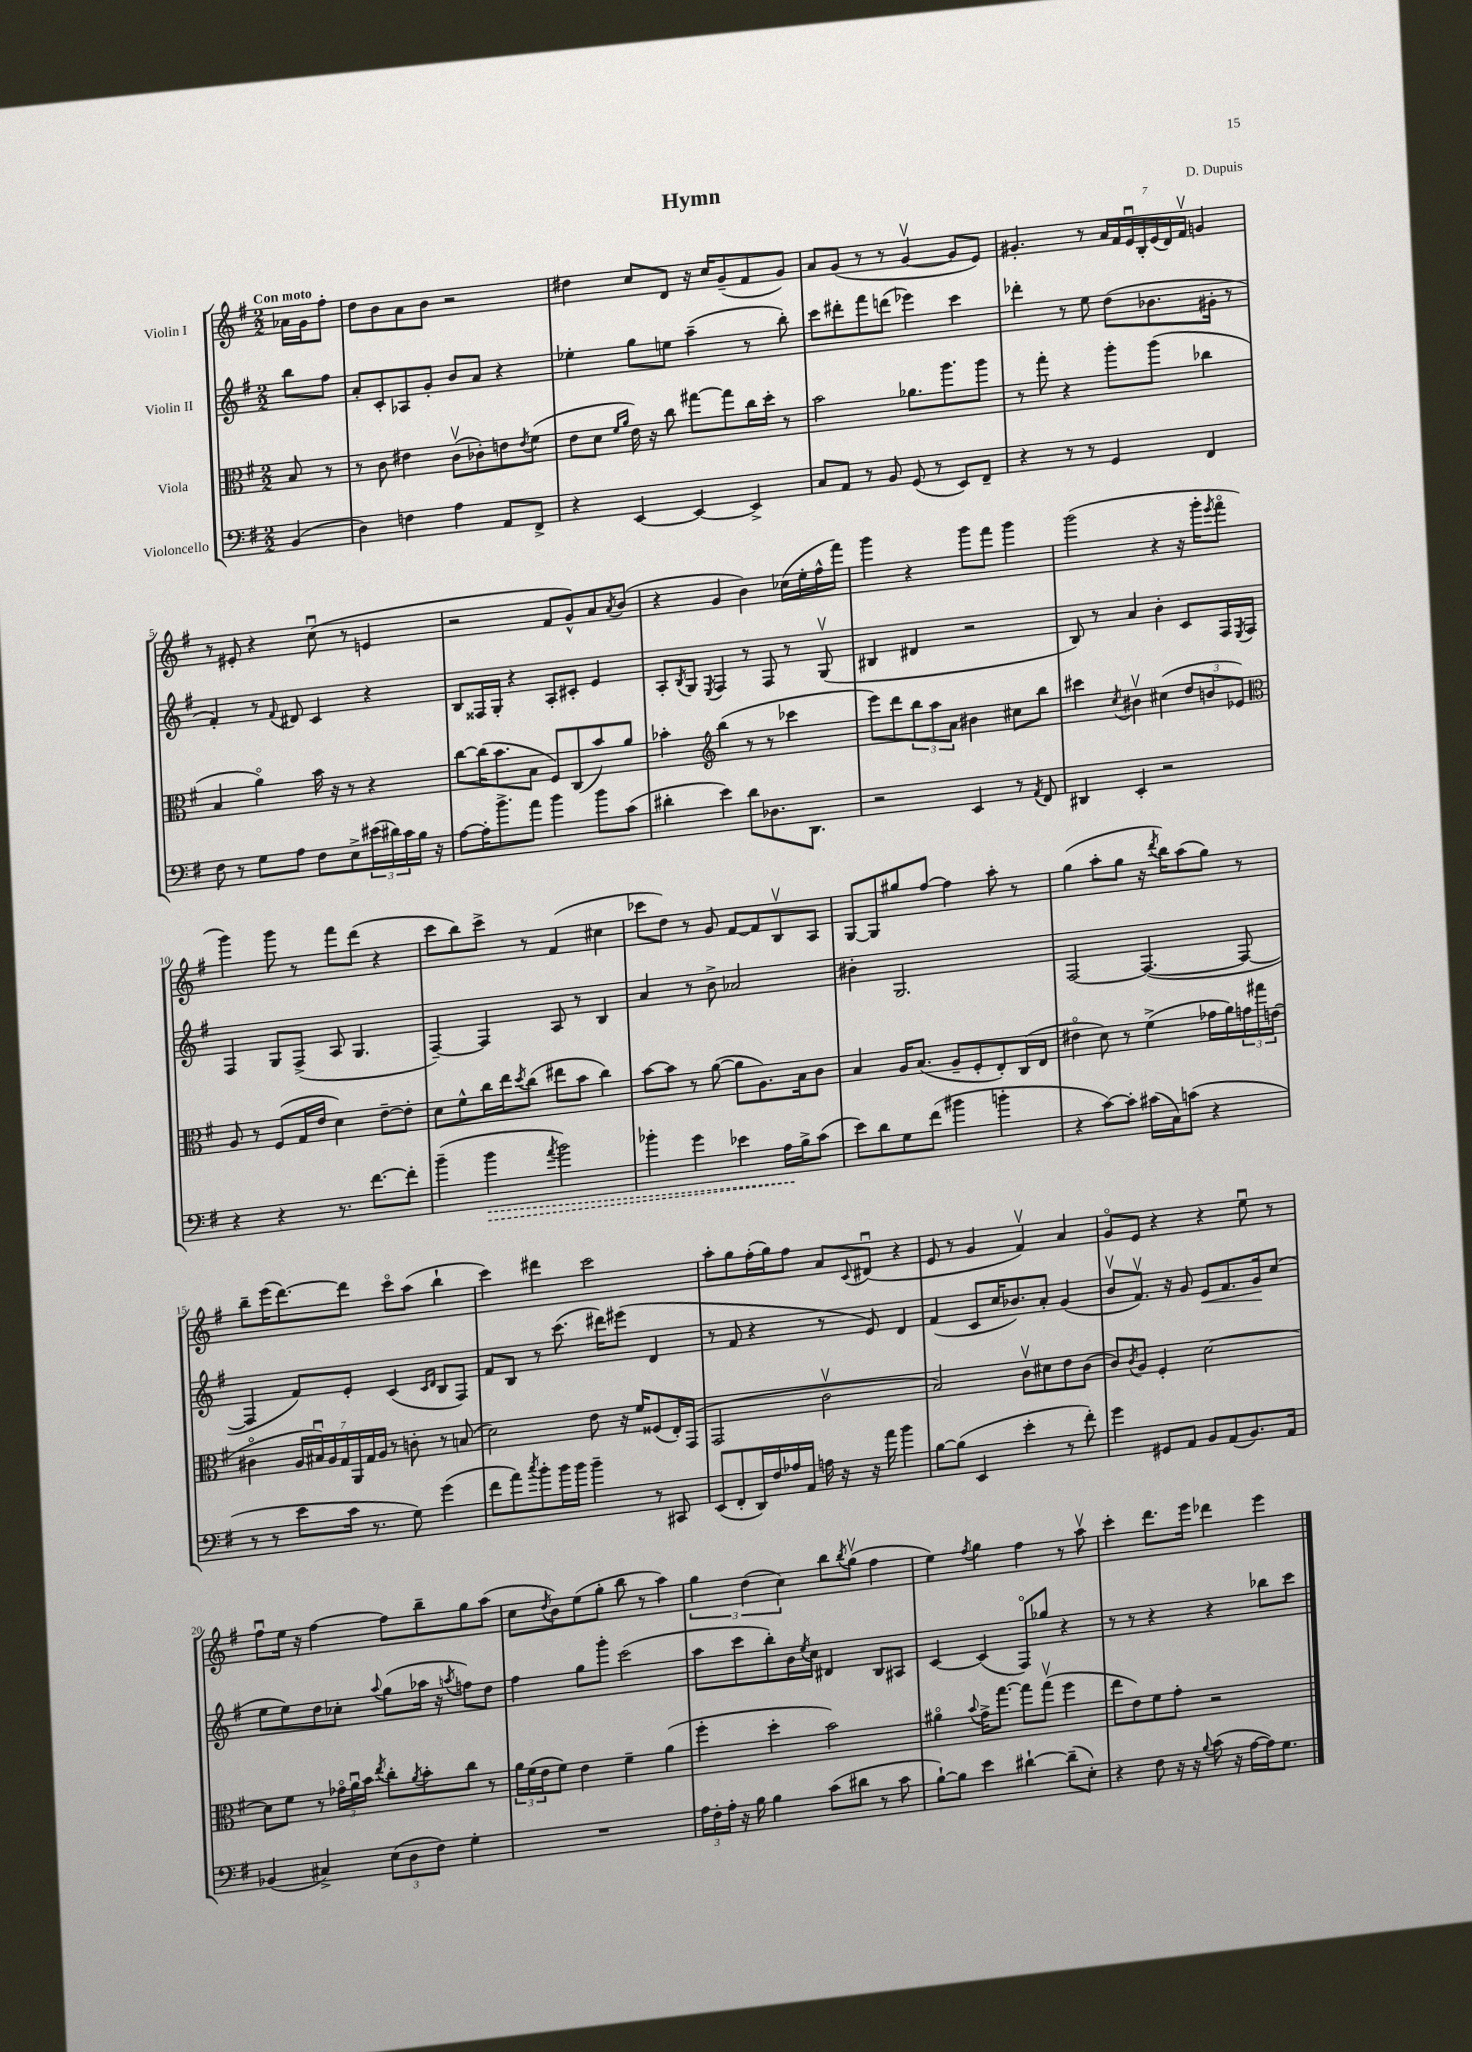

**kern	**kern	**kern	**kern
*staff4	*staff3	*staff2	*staff1
*clefF4	*clefC3	*clefG2	*clefG2
*k[f#]	*k[f#]	*k[f#]	*k[f#]
*M2/2	*M2/2	*M2/2	*M2/2
(4BB	8B	8bb	16a-
.	.	.	16g
.	8r	8ff#	8ff#'
=	=	=	=
4D)	8r	8a'	8dd
.	8c	8c'	8b
4F	4e#	8A-	8a
.	.	8g'	8b
4A	(8cv	8b	2r
.	8c-')	8a	.
8AA	8e	4r	.
.	8qe	.	.
8FF#^	(8f#	.	.
=	=	=	=
4r	8e	4ee-'	4dd#
.	8d	.	.
.	16qqf#	.	.
.	16qqa	.	.
[4EE	16e)	8gg	8cc
.	16r	.	.
.	8cc	8ee	8d
4EE_	[8gg#	(4aa~	16r
.	.	.	16cc
.	8gg#]	.	(8g~
4EE^]	16cc	8r	8f#
.	16dd'	.	.
.	8r	8bb')	8g)
=	=	=	=
8C	2b	8ccc	8a
8AA	.	8ddd#'	(8g
8r	.	8fff#	8r
8BB	.	(8ddd	8r
(8GG	8.a-	4eee-)	[4gv
8r	.	.	.
.	8.aa	.	.
8EE)	.	4ccc	8g]
8FF#~	8aa	.	8e)
=	=	=	=
4r	8r	4ddd-'	4.g#'
.	8gg'	.	.
8r	4r	8r	.
8r	.	8ee	8r
4GG	8aa'	(8dd	28a
.	.	.	28f#
.	.	.	28eu
.	.	.	28B'
.	(8aa	8.b-	.
.	.	.	(28e
.	.	.	28d)
.	.	.	28f#v
4FF#	4cc-	.	4g
.	.	16g#'	.
.	.	8r	.
=	=	=	=
8F#	4B	4f#')	8r
8r	.	.	8e#'
8G	4ao)	8r	4r
.	.	8qqf#	.
8A	.	8d#	.
8F#	16b	4c	(8ccu
.	16r	.	.
8E^	8r	.	8r
(24e#	4r	4r	4e
24d#)	.	.	.
24c	.	.	.
16B	.	.	.
16r	.	.	.
=	=	=	=
[8A	[8cc	8B	2r
16A']	(16cc]	16F##	.
8.b^	8.b	16G'	.
.	.	4r	.
8a	8B	.	.
4b	8F#)	8A'	8f#
.	(8C	8c#'	8g^^)
8b	8b)	4e	8a
.	.	.	8qa
(8c	8a	.	(8b
=	=	=	=
4d#'	4b-'	8A'	4r
.	.	8qB	.
.	.	8G	.
*	*clefG2	*	*
.	.	8qE	.
4e)	(4bb	4F#	4g
8d#	8r	8r	4b)
8.D-	8r	8F#	.
.	4ccc-	8r	(16cc-
8.DD	.	.	16ee'
.	.	(8Gv	16ff#^^
.	.	.	16fff#)
=	=	=	=
2r	8eee)	4B#	4ggg
.	8ddd	.	.
.	12bb	4d#	4r
.	12aa	.	.
.	12a	.	.
4EE	4b#	2r	8ggg
.	.	.	8fff#
8r	8cc#	.	4ggg
8qAA	.	.	.
8FF#	8bb	.	.
=	=	=	=
4DD#	4ccc#	8B)	(2ggg
.	.	8r	.
.	8qcc	.	.
4EE'	4b#v	4a	.
2r	(4cc#	4b'	4r
.	12dd	8c	16r
.	.	.	16ggg'
.	12b	.	.
.	.	.	8qeee
.	.	16F#	8fff#o
.	12e-)	.	.
.	.	8qE	.
.	.	16F#	.
=	=	=	=
*	*clefC3	*	*
4r	8A	4F#	4ggg)
.	8r	.	.
4r	(8F#	8G	8ggg
.	16G	(8F#^	8r
.	16e	.	.
8.r	4d)	8A	8fff#
.	.	4.G	(8ddd
[8.f#	.	.	.
.	[8e~	.	4r
8f#']	8e']	.	.
=	=	=	=
(4b~	8d	[4F#~)	8ccc
.	8f#^^	.	8bb)
4b	16cc	4F#]	8ccc^
.	16ee	.	.
.	8qdd	.	.
.	(8cc	.	8r
8qa	.	.	.
2b)	8ee#	8A	(4f#
.	8b	8r	.
.	4cc)	4B	4cc#
=	=	=	=
4b-'	[8b	4a	8ccc-
.	8b]	.	8dd)
4g	8r	8r	8r
.	([8a	8b^	8g
4e-	8a]	2a-	[8f#
.	8.A)	.	8f#]
16A	.	.	8Bv
16B^	16B	.	.
(8c	8c	.	8A
=	=	=	=
8e)	4B	4b#'	[8G
8d	.	.	8G]
8G	16A	2.G	8gg#
.	(8.B	.	.
(8f#	.	.	[8ff#
4b#	8A~	.	4ff#]
.	8F#'	.	.
4b'	8E')	.	8aa'
.	(16C	.	8r
.	16E	.	.
=	=	=	=
4r	4e#o	[2F#	(4gg
[8c)	8d)	.	8aa'
8c']	8r	.	8gg
(16c#	(4f#^	(4.F#_	16r
.	.	.	8qddd
16C)	.	.	16bb)
(8c	.	.	(8aa
4r	16g-	.	8gg)
.	16a)	.	.
.	24g	8F#_	8r
.	24gg#	.	.
.	(24e	.	.
=	=	=	=
8r	4c#o	4F#]	8bb~
8r	.	.	(16eee
.	.	.	[8.ddd)
8e	28A	8f#)	.
.	28B#u)	.	.
.	28A	.	.
.	28G	.	.
16c	.	8e'	8ddd]
.	28AA	.	.
.	28G	.	.
8.r	.	.	.
.	28A	.	.
.	8r	(4c	8ccco
8G)	8c'	.	(8aa
.	.	16qqc	.
.	.	16qqd	.
(4g	8r	8B	4bb`
.	(8B	8F#)	.
=	=	=	=
8f#	2d)	8f#	4ccc)
8a)	.	8B	.
8qcc	.	.	.
8b'	.	8r	4ddd#
16b	.	(8.ccc	.
16b	.	.	.
4b~	8e	.	2ccc
.	.	16ddd#)	.
.	16r	(8eee#	.
.	16f#	.	.
8r	(8F##	4d	.
8CC#	16E')	.	.
.	(16GG	.	.
=	=	=	=
(8EE	2GG	8r	8aa'
8FF#'	.	8f#	8gg
16DD)	.	4r	(16ff#'
16F#	.	.	16gg)
16A-	.	.	8ff#
16AA	.	.	.
16A	2cv	8r	8a
16r	.	.	.
.	.	.	8qqc
16r	.	8e)	(8d#u
16a	.	.	.
4b	.	4d	4r
=	=	=	=
[8B	2B)	(4f#	8e
(8B]	.	.	8r
4EE	.	8c	4g
.	.	16cc	.
.	.	8.b-)	.
4e'	8cv	.	4f#v)
.	8d#	8a'	.
8r	8e	(4g	4a
8f#')	(8c	.	.
=	=	=	=
4g	8c)	8bv	8go
.	8qc	.	.
.	8A	8.f#v)	8e
8GG#	4F#'	.	4r
.	.	16r	.
8AA	.	8g	.
8BB	[2d	8e	4r
(8AA	.	8.f#	.
8.BB)	.	.	8eeu
.	.	16g	.
.	.	(8cc	8r
16AA	.	.	.
=	=	=	=
(4BB-	8d]	8ee	8ff#u
.	8f#	8ee)	16ee
.	.	.	16r
4C#^)	8r	8dd	[4ff#
.	24g-o	8cc-'	.
.	24au	.	.
.	24b	.	.
.	8qee	8qqaa	.
(12E	8cc'	(8gg	8ff#]
12D	.	.	.
.	8qa	.	.
.	8b'	16aa-	8bb~
12F#)	.	.	.
.	.	16r	.
.	.	8qaa	.
4G'	8cc	8ff)	8gg
.	8r	8dd	(8aa
=	=	=	=
1r	24a	4ff#	8cc
.	(24f#	.	.
.	24e	.	.
.	.	.	8qdd
.	8f#)	.	8b)
.	4e	8gg	(8ee
.	.	8ggg'	8gg'
.	4f#~	(2ccc	8bb
.	.	.	8r
.	(4a	.	4aa)
=	=	=	=
24A	4ff#'	8aa	6gg
24F#'	.	.	.
24A'	.	.	.
16r	.	8ccc	.
.	.	.	(6dd
16B	.	.	.
4B	4dd'	8bb')	.
.	.	.	6cc)
.	.	16b	.
.	.	8qee	.
.	.	16cc	.
(8c	2b)	4d#	8bb
.	.	.	8qbb
8d#	.	.	(8ggv
8r	.	8B	4ff#
8c	.	8A#	.
=	=	=	=
[8B`)	4a#o	[4c	4ee)
8B]	.	.	.
.	8qqb	.	8qff#
4e	16g^	(4c]	4gg
.	[8.gg	.	.
[4d#`	8gg]	8F#o)	4ff#
.	(8ggv	8gg-	.
(8d#~]	4ff#	4r	8r
8E')	.	.	8aav
=	=	=	=
4r	8ee	8r	4ccc'
.	8e)	8r	.
8F#	8f#	4r	8.ddd
16r	8g'	.	.
16r	.	.	16eee
8qqB	.	.	.
(8c	2r	4r	4ddd-
16r	.	.	.
[16A	.	.	.
16A])	.	8bb-	4eee
8.G	.	.	.
.	.	8ccc	.
==	==	==	==
*-	*-	*-	*-
